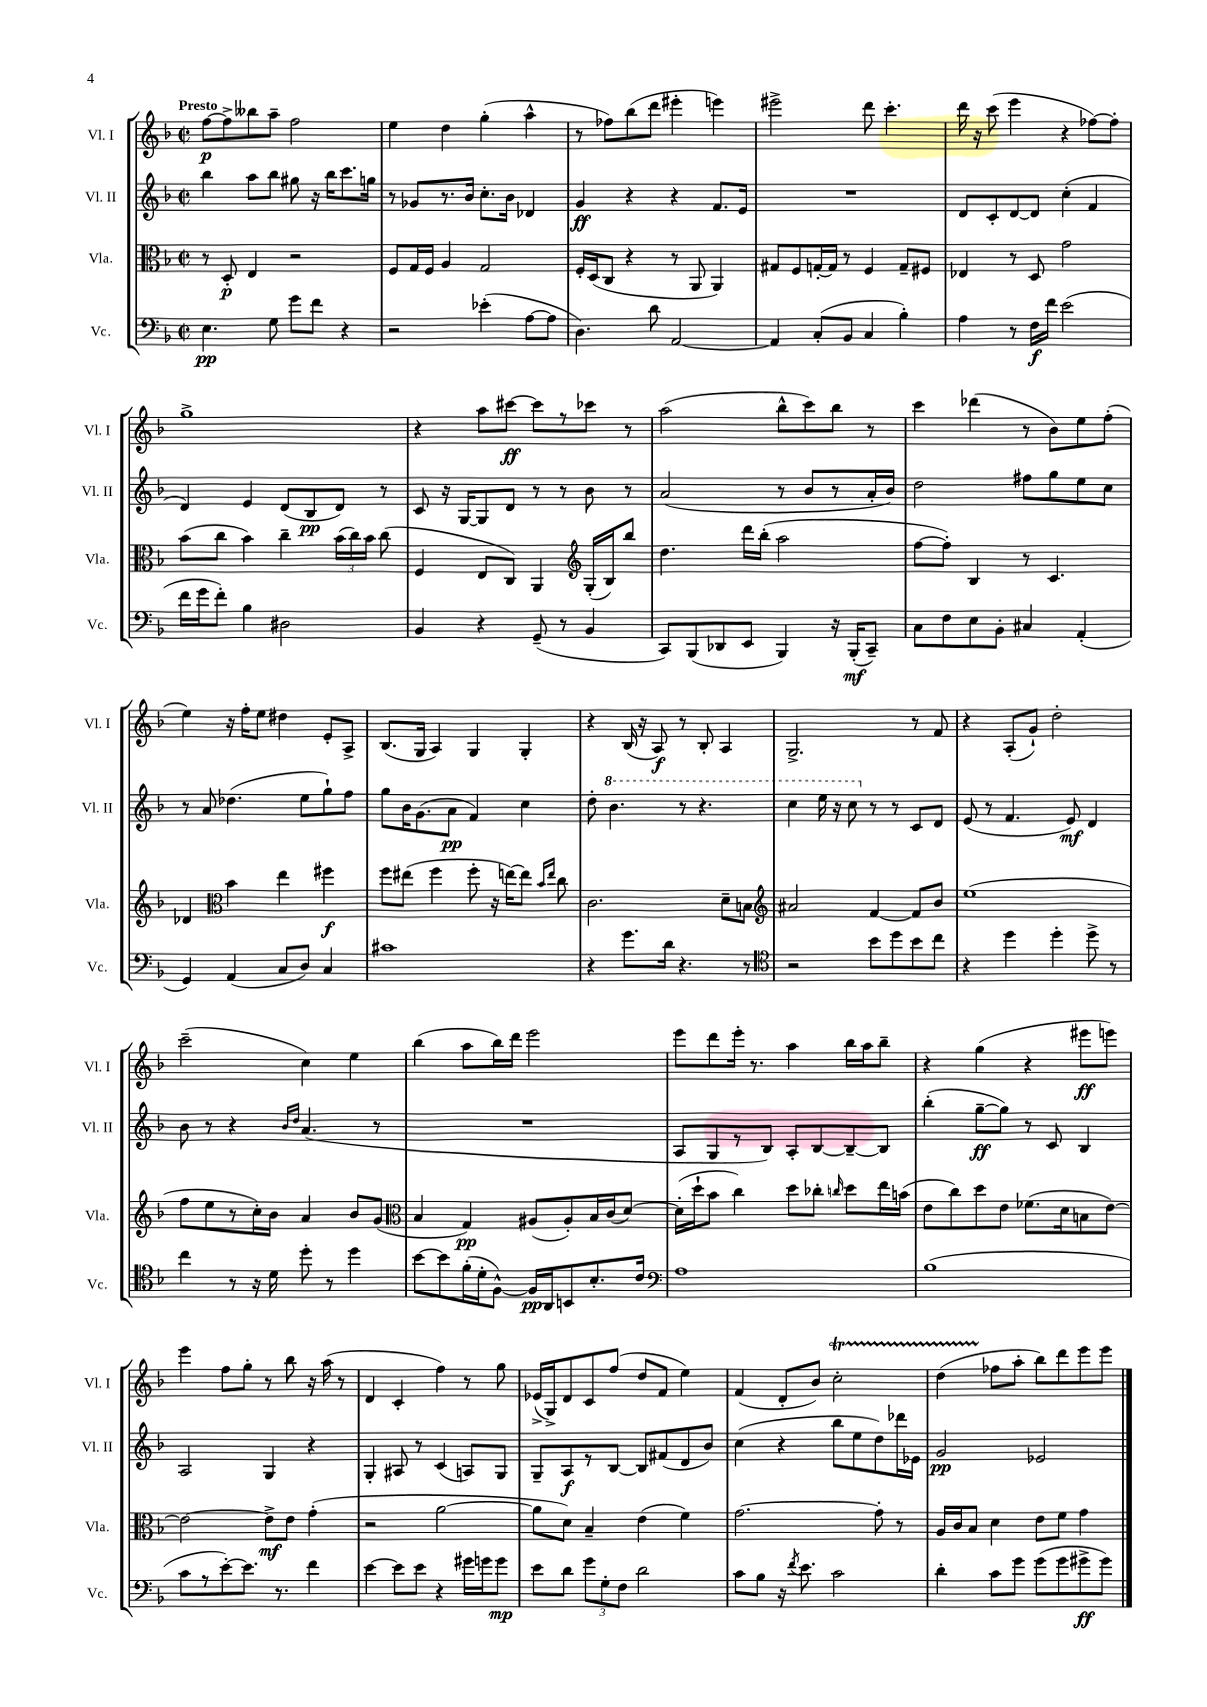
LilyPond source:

<<
\new StaffGroup <<
\new Staff = "s0" \with { instrumentName = "Vl. I" shortInstrumentName = "Vl. I" } {
    \clef treble \key f \major \defaultTimeSignature \time 2/2 \tempo "Presto"
    \autoBeamOff f''8[~\p f''8-> beses''8 a''8]-- f''2 |
    e''4 d''4 g''4-.( a''4-^ |
    r8 fes''8[) bes''8( d'''8] eis'''4-. e'''4) |
    eis'''2-> d'''8 c'''4.-. |
    d'''16 r16 c'''8( e'''4 r4 fes''8[~) fes''8]-. |
    g''1-> |
    r4 a''8[ cis'''8]~\ff cis'''8[ r8 ces'''8] r8 |
    a''2( bes''8[-^ c'''8) bes''8] r8 |
    c'''4 des'''4( r8 bes'8[) e''8 f''8]-.( |
    e''4) r16 f''16[-. e''8] dis''4 e'8[-. a8]-> |
    bes8.[( g16] a4) g4 g4-. |
    r4 bes16( r16 a8\f) r8 bes8-. a4 |
    g2.-> r8 f'8 |
    r4 a8[-.( g'8]-!) d''2-. |
    c'''2--( c''4) e''4 |
    bes''4( a''8[ bes''16) d'''16] e'''2 |
    e'''8[ d'''8 e'''16]-. r8. a''4 bes''16[ a''16 bes''8]-- |
    r4 g''4( r4 eis'''8[\ff e'''8]) |
    e'''4 f''8[ g''8]-. r8 bes''8 r16 a''16( r8 |
    d'4 c'4-. f''4) r8 g''8 |
    ees'16[->( g16->) d'8 c'8 f''8]( d''8[ f'8] e''4) |
    f'4( d'8[-. bes'8]) c''2-.\startTrillSpan |
    d''4( fes''8[\stopTrillSpan a''8]-. bes''8[) d'''8 e'''8 e'''8] \bar "|." |
}
\new Staff = "s1" \with { instrumentName = "Vl. II" shortInstrumentName = "Vl. II" } {
    \clef treble \key f \major \defaultTimeSignature \time 2/2
    \autoBeamOff bes''4 a''8[ bes''8] gis''8 r16 bes''16[ c'''8. g''16] |
    r8 ges'8[ r8. bes'16] c''8.[-. bes'16] des'4 |
    g'4\ff r4 r4 f'8.[ e'16] |
    R1 |
    d'8[ c'8-. d'8~ d'8] c''4-.( f'4 |
    d'4) e'4 d'8[( bes8\pp d'8]) r8 |
    c'8 r16 g16[~ g8 d'8] r8 r8 bes'8 r8 |
    a'2( r8 bes'8[ r8 a'16-. bes'16]) |
    d''2 fis''8[ g''8 e''8 c''8] |
    r8 a'8 des''4.( e''8[ g''8-!) f''8] |
    g''8[ bes'16 g'8.( a'8]\pp f'4) c''4 |
    d''8-. \ottava #1 bes''4. r8 r4. |
    c'''4 e'''16 r16 c'''8 \ottava #0 r8 r8 c'8[ d'8] |
    e'8( r8 f'4. e'8\mf) d'4 |
    bes'8 r8 r4 \grace { bes'16[ d''16] } a'4.( r8 |
    R1 |
    a8[ g8 r8 bes8]) a8[-. bes8~ bes8~-- bes8] |
    bes''4-.( g''8[~--\ff g''8]) r8 c'8 bes4 |
    a2 g4 r4 |
    g4-. ais8 r8 c'4( a8[) g8] |
    g8[-- a8\f r8 bes8]~ bes8[ fis'8( d'8 bes'8]) |
    c''4( r4 bes''8[ e''8 d''8) des'''16 ees'16] |
    g'2\pp ees'2 \bar "|." |
}
\new Staff = "s2" \with { instrumentName = "Vla." shortInstrumentName = "Vla." } {
    \clef alto \key f \major \defaultTimeSignature \time 2/2
    \autoBeamOff r8 d8-.\p e4 r2 |
    f8[ g16 f16] a4 g2 |
    f16[-. d16( c8] r4 r8 a,8 a,4) |
    gis8[ f8 g16~-. g16] r8 f4 g8[-- fis8] |
    ees4 r8 d8 g'2 |
    bes'8[( c''8] bes'4) c''4-- \tuplet 3/2 { bes'16[( c''16) bes'16] } c''8( |
    f4 e8[ c8]) a,4 \clef treble g16[-.( bes16) bes''8] |
    d''4. d'''16[ bes''16]-.( a''2 |
    f''8[~ f''8]-.) bes4 r8 c'4. |
    des'4 \clef alto bes'4 e''4 fis''4\f |
    f''8[ eis''8]( f''4 f''8-. r16 e''16[~) e''8] \grace { bes'16[ e''16] } c''8 |
    c'2. d'8[-- b8] |
    \clef treble ais'2 f'4~ f'8[ bes'8] |
    e''1( |
    f''8[ e''8 r8 c''16-.) bes'16] a'4 bes'8[ g'8]( |
    \clef alto bes4 g4\pp) ais8[( ais8-.) bes16 c'16( d'8]~) |
    d'16[-.( d''16-! bes'8] c''4) d''8[ ces''8]-. \grace { c''16 } d''8[ e''16 b'16]( |
    e'8[ c''8) d''8 e'8] fes'8.[( d'16 b8 e'8]~) |
    e'2~ e'8[->\mf e'8] g'4-.( |
    r2 a'2~ |
    a'8[ d'8]) bes4-- e'4( f'4) |
    g'2.~ g'8-. r8 |
    a16[ c'16 bes8] d'4 e'8[ f'8] g'4 \bar "|." |
}
\new Staff = "s3" \with { instrumentName = "Vc." shortInstrumentName = "Vc." } {
    \clef bass \key f \major \defaultTimeSignature \time 2/2
    \autoBeamOff e4.\pp g8 g'8[ f'8] r4 |
    r2 ees'4-.( a8[~ a8] |
    d4.) d'8 a,2~ |
    a,4 c8[-.( bes,8] c4 bes4-.) |
    a4 r8 f16[\f f'16] e'2( |
    f'16[ g'16 f'8]-.) bes4 dis2 |
    bes,4 r4 g,8--( r8 bes,4 |
    c,8[) bes,,8( des,8 e,8] bes,,4) r16 bes,,16[-.\mf( c,8]--) |
    c8[ f8 e8 bes,8]-. cis4 a,4-.( |
    g,4) a,4( c8[ d8]) c4 |
    cis'1 |
    r4 g'8.[ d'16] r4. r8 |
    \clef tenor r2 bes'8[ d''8 bes'8 c''8] |
    r4 d''4 d''4-. d''8-> r8 |
    c''4 r8 r16 d'16 d''8-. r8 d''4 |
    bes'8[~ bes'8 f'16-.( d'16-. f8]~-^) f16[\pp a,16 b,8 bes8.-. c'16] |
    \clef bass a1 |
    bes1( |
    c'8[ r8 e'8~-.) e'8.] r8. f'4 |
    e'4~ e'8[ e'8] r4 gis'16[ g'16 g'8]\mp |
    e'8[ d'8] \tuplet 3/2 { g'8[ g8-. f8] } d'2 |
    c'8[ bes8] r16 \acciaccatura { f'8 } e'8. c'2 |
    d'4-. c'8[ g'8] g'8[( g'8 gis'8->\ff gis'8]) \bar "|." |
}
>>
>>
\layout { \context { \Score \remove "Bar_number_engraver" } }
